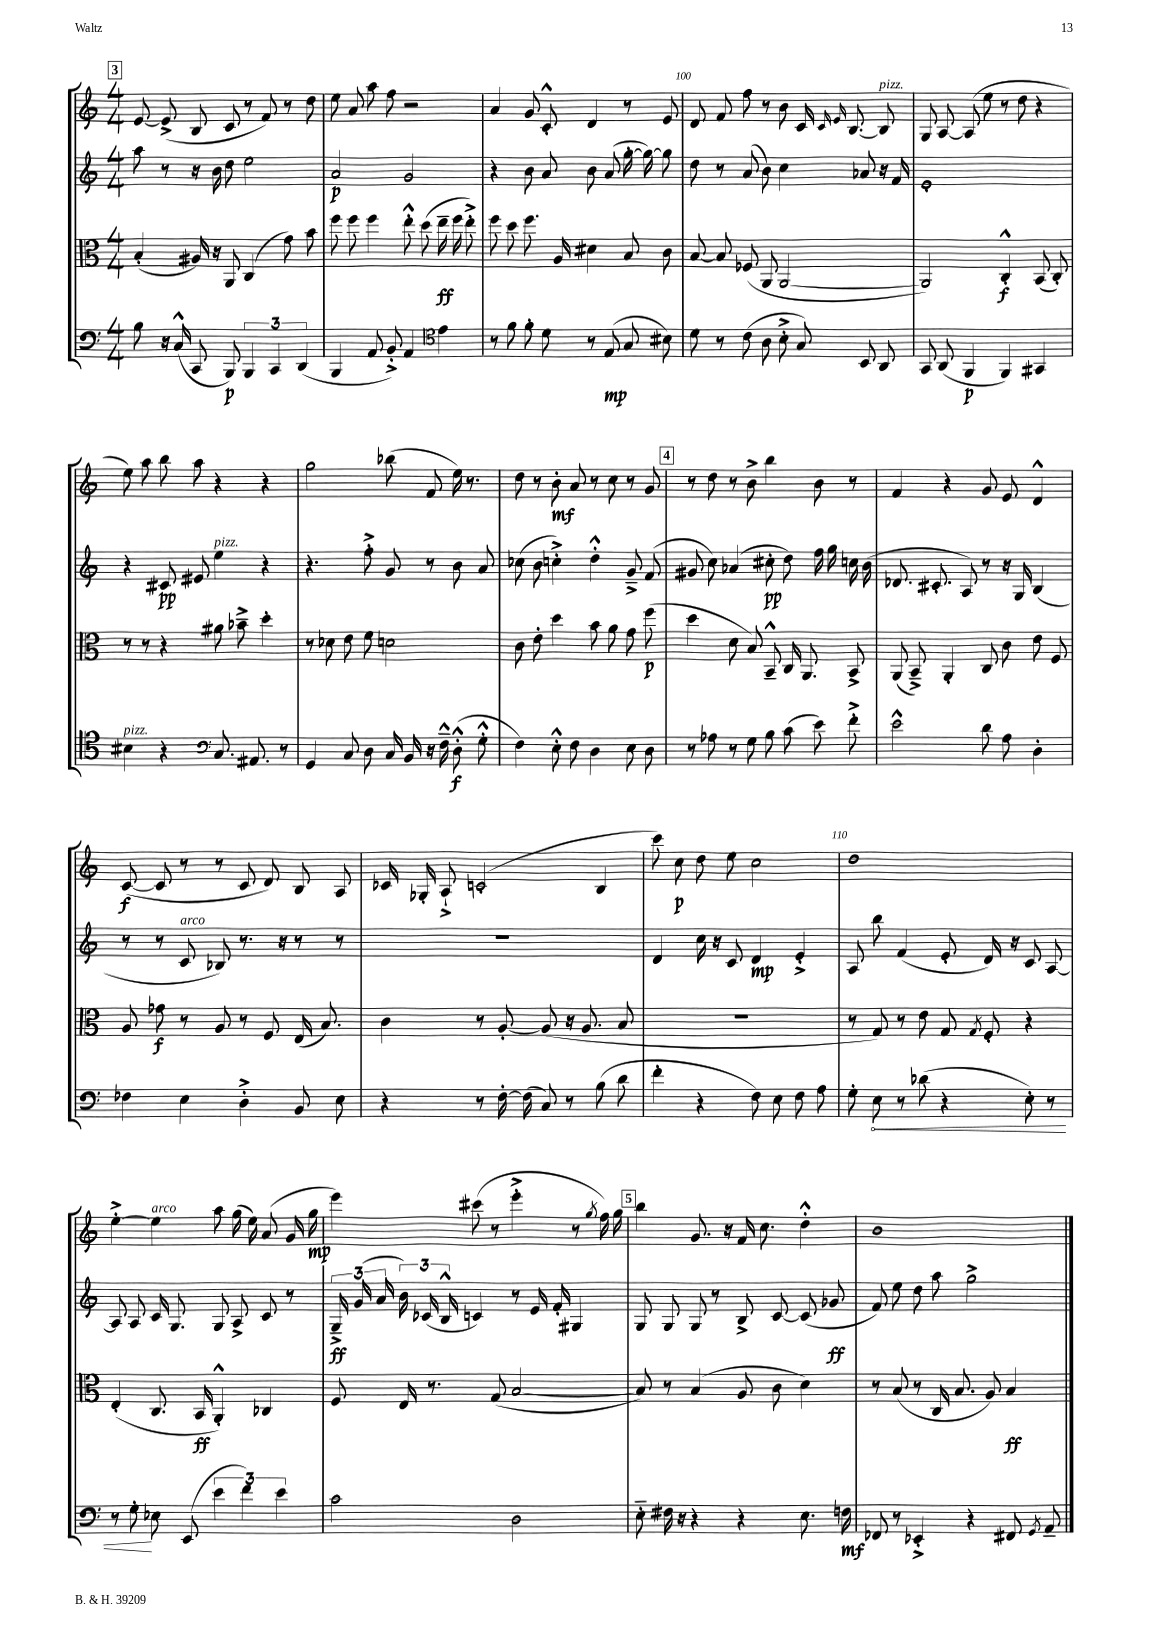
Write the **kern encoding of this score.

**kern	**kern	**kern	**kern
*staff4	*staff3	*staff2	*staff1
*clefF4	*clefC3	*clefG2	*clefG2
*k[]	*k[]	*k[]	*k[]
*M4/4	*M4/4	*M4/4	*M4/4
8B	(4B'	8aa	[8e
16r	.	8r	(8e^]
(16C^^	.	.	.
8CC	16A#)	16r	8B
.	16r	16b	.
8BBB)	8AA	8dd	8c
6BBB	(4C	2ee	8r
.	.	.	8f)
6CC	.	.	.
.	8g)	.	8r
(6DD	.	.	.
.	8b	.	8dd
=	=	=	=
4BBB	8ff	2a	8ee
.	8ff	.	8a
8AA	4ff	.	8aa
8BB'^)	.	.	8ff
4AA	8ee'^^	2g	2r
.	(8dd	.	.
*clefC4	*	*	*
4e	16ee~	.	.
.	16ff	.	.
.	8ee'^)	.	.
=	=	=	=
8r	8ff	4r	4a
8f	8dd	.	.
8f'	8.ff	8b	8g
8d	.	8a	8c'^^
.	16A	.	.
8r	4d#	8b	4d
(8E	.	(8a	.
8G	8B	[16gg'	8r
.	.	16gg_)	.
8B#)	8c	8gg]	8e
=	=	=	=
8d	[8B	8dd	8d
8r	8B]	8r	8f
(8c	(8F-	(8a	8ff
8A	8AA	8b)	8r
8B'^	[2AA	4cc	8b
8G)	.	.	16c
.	.	.	16qqc
.	.	.	16qqe
.	.	.	[8.B
8BB	.	8a-	.
8AA	.	16r	8B]
.	.	16f	.
=	=	=	=
8GG	2AA])	1e'	8G
(8AA	.	.	[8A
4FF	.	.	(8A]
.	.	.	8ee
4FF)	4C'^^	.	8r
.	.	.	8dd
4GG#	(8BB	.	4r
.	8C')	.	.
=	=	=	=
4B#	8r	4r	8ee)
.	8r	.	8aa
4r	4r	8c#	8bb
.	.	8e#	8aa
*clefF4	*	*	*
8.C	8a#	4ee	4r
.	8b-~^	.	.
8.AA#	.	.	.
.	4dd'	4r	4r
8r	.	.	.
=	=	=	=
4GG	8r	4.r	2gg
.	8d-	.	.
8C	8e	.	.
8D	8f	8ff'^	.
16C	2d	8g	(8bb-
16BB	.	.	.
16r	.	8r	8f
16F~^^	.	.	.
(8D'^^	.	8b	16ee)
.	.	.	8.r
8G'^^	.	8a	.
=	=	=	=
4F)	8c	(8cc-	8dd
.	8e'	8b	8r
8E'^^	4dd	4cc'^)	8b'
8F	.	.	8a
4D	8b	4dd'^^	8r
.	8a	.	8cc
8E	8g	8g~^	8r
8D	(8ff	(8f	8g
=	=	=	=
8r	4dd	8g#	8r
8A-	.	8cc)	8dd
8r	8d	(4a-	8r
8G	8B)	.	8b^
8B	8BB~^^	8cc#'	4bb
(8c	16C	8dd)	.
.	8.AA	.	.
8e)	.	16ff	8b
.	.	16gg	.
8f'^	8BB^	16cc	8r
.	.	(16b	.
=	=	=	=
2e^^	(8AA	8.d-	4f
.	8BB~^)	.	.
.	.	8.c#'	.
.	4AA'	.	4r
.	.	8A)	.
8d	8C	8r	8g
8A	8c	16r	8e
.	.	16G	.
4D'	8e	(4B	4d^^
.	8F	.	.
=	=	=	=
4F-	8A	8r	([8c
.	8g-	8r	8c]
4E	8r	8c	8r
.	8A	8B-)	8r
4D'^	8r	8.r	8c
.	8F	.	8d)
.	.	16r	.
8BB	(16E	8r	8B
.	8.B)	.	.
8E	.	8r	8A
=	=	=	=
4r	4c	1r	16c-
.	.	.	16G-'
.	.	.	8A`^
8r	8r	.	(2c'
[16F'	[8A'	.	.
(16F]	.	.	.
8C)	(8A]	.	.
8r	16r	.	.
.	8.A	.	.
(8B	.	.	4B
8d	8B	.	.
=	=	=	=
4f'	1r	4d	8ccc)
.	.	.	8cc
4r	.	16cc	8dd
.	.	16r	.
.	.	8c	8ee
8F)	.	4d	2cc
8E	.	.	.
8F	.	4e'^	.
8A	.	.	.
=	=	=	=
8G'	8r	8A	1dd
8E	8G)	8bb	.
8r	8r	(4f	.
(8d-	8e	.	.
4r	8G	8e'	.
.	8qG	.	.
.	8F'	16d)	.
.	.	16r	.
8E')	4r	8c	.
8r	.	[8A	.
=	=	=	=
8r	(4E'	8A]	[4ee'^
8G'	.	8A	.
8E-	8.C	16c	4ee]
.	.	8.G	.
(8EE	.	.	.
.	16BB	.	.
6e	4AA'^^)	8G	8aa
.	.	8A^	(16gg
6f)	.	.	.
.	.	.	16ee)
.	4C-	8c	(8a
6e	.	.	.
.	.	8r	16g
.	.	.	16gg
=	=	=	=
2c	8F	24G~^	4eee)
.	.	(24g	.
.	.	24a	.
.	16E	24b)	.
.	.	(24c-	.
.	8.r	.	.
.	.	24B^^	.
.	.	4c)	(8ccc#
.	(8G	.	8r
2D	[2B	8r	4eee'^
.	.	16e	.
.	.	16f'	.
.	.	4G#	8r
.	.	.	8qgg
.	.	.	16ff)
.	.	.	16gg
=	=	=	=
8E'~	8B])	8G	4bb
16F#	8r	8G	.
16r	.	.	.
4r	(4B	8G	8.g
.	.	8r	.
.	.	.	16r
4r	8A	8B^	16f
.	.	.	8.cc
.	8c	[8c	.
8.E	4d)	(8c]	4dd'^^
.	.	8g-	.
16F	.	.	.
=	=	=	=
8FF-	8r	8f)	1b
8r	(8B	8ee	.
4EE-'^	8r	8dd	.
.	16C	8aa	.
.	8.B	.	.
4r	.	2gg^	.
.	8A)	.	.
8FF#	4B	.	.
8qGG	.	.	.
8AA~	.	.	.
==	==	==	==
*-	*-	*-	*-
